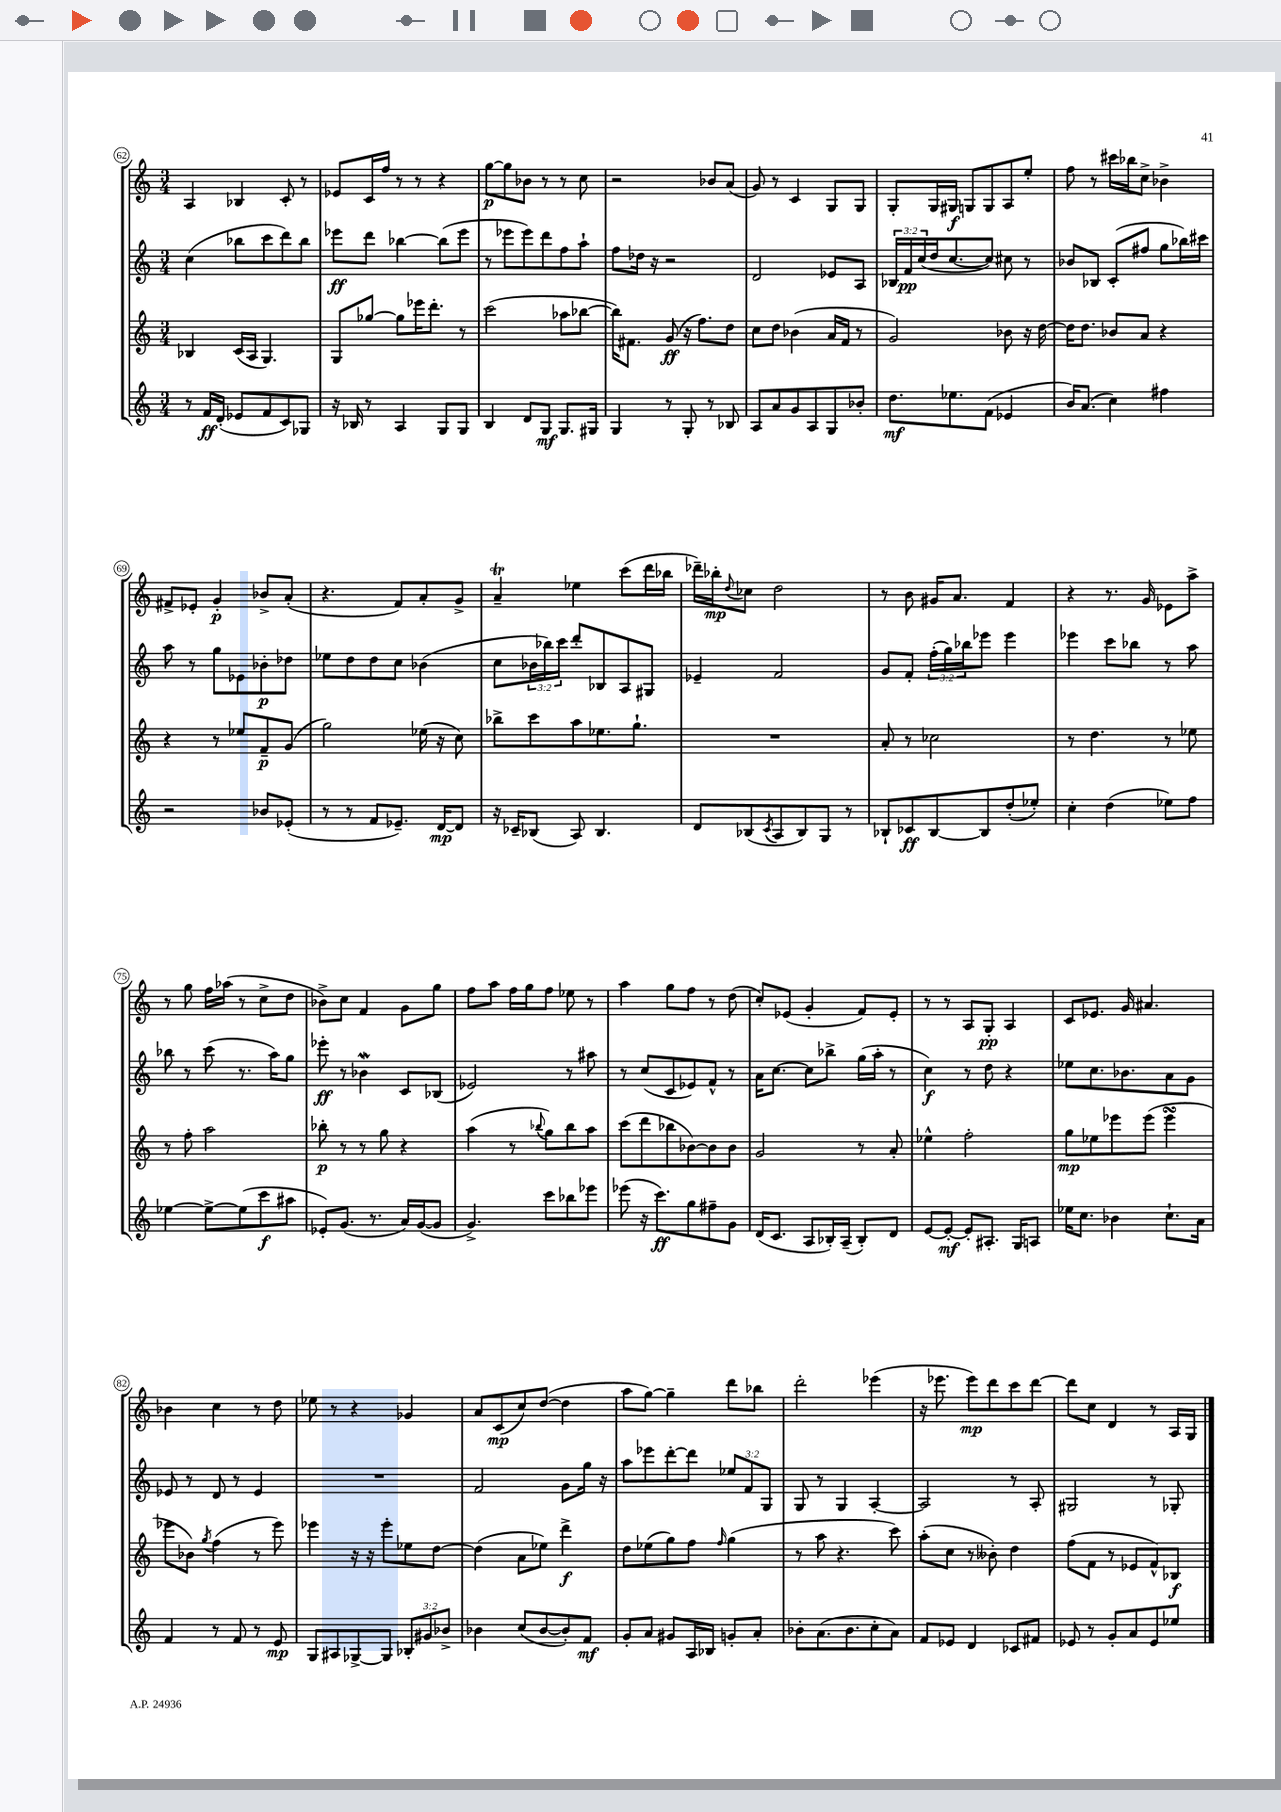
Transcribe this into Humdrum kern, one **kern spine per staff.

**kern	**kern	**kern	**kern
*staff4	*staff3	*staff2	*staff1
*clefG2	*clefG2	*clefG2	*clefG2
*k[]	*k[]	*k[]	*k[]
*M3/4	*M3/4	*M3/4	*M3/4
8r	4B-	(4cc	4A
16f	.	.	.
(16d'	.	.	.
8e-	(16c	8bb-	4B-
.	16A	.	.
8f	4.G)	8ccc	.
8c)	.	8ddd)	8c'
8G-	.	8bb-	8r
=	=	=	=
16r	8G	8eee-	8e-
16B-	.	.	.
8r	[8gg-	8ddd	16c
.	.	.	16ff
4A	8gg-]	[4bb-	8r
.	16eee-	.	8r
.	8.ddd'	.	.
8G	.	(8bb-]	4r
8G	8r	8eee-	.
=	=	=	=
4B	(2ccc	8r	[8gg
.	.	8eee-	8gg]
8d	.	8eee-)	8b-
8G	.	8ddd	8r
8.G	8aa-	8ff	8r
.	[8bb-	8aa`	8cc
16G#	.	.	.
=	=	=	=
4G	16bb-])	8ff	2r
.	8.f#	.	.
.	.	16dd-	.
.	.	16r	.
8r	(8g	2r	.
8G'	16r	.	.
.	8.ff)	.	.
8r	.	.	8b-
8B-	8dd	.	(8a
=	=	=	=
8A	8cc	2d	8g)
8a	8dd	.	8r
8g	(4b-	.	4c
8A	.	.	.
8G	16a	8e-	8G
.	16f	.	.
8b-'	8r	8A	8G
=	=	=	=
8.dd	2g)	24B-	8G'
.	.	24f	.
.	.	(24cc	.
.	.	16dd	16G
8.ee-	.	[8.cc	16G#
.	.	.	8G
(8f	.	8cc])	8G
4e-	8b-	8cc#	8A
.	16r	8r	8ee'
.	[16dd	.	.
=	=	=	=
16b)	16dd]	8b-	8ff
(8.a	8.dd	.	.
.	.	8B-	8r
4cc)	8b-	(8c'	16ccc#
.	.	.	16bb-
.	8a	8ff#	8cc^
4ff#	4r	8gg	4b-^
.	.	16bb-)	.
.	.	16ccc#	.
=	=	=	=
2r	4r	8aa	8f#^
.	.	8r	8e-'
.	8r	8gg	4g'
.	8ee-	8e-	.
8b-	8f~	8b-'	8b-^
(8e-'	(8g	8dd-	(8a'
=	=	=	=
8r	2gg)	8ee-	4.r
8r	.	8dd	.
8f	.	8dd	.
8.e-~)	.	8cc	8f)
.	(16ee-	(4b-	8a'
[16d	16r	.	.
8d]	8cc)	.	8g^
=	=	=	=
16r	8bb-^	8cc	4a~
16c-~	.	.	.
(8B-	8ccc	24b-	.
.	.	24bb-)	.
.	.	24ccc	.
8A)	8aa	8ddd'	4ee-
4.B-	8.ee-	8B-	.
.	.	8A	(8ccc
.	8.gg`	.	.
.	.	8G#	16ddd
.	.	.	16bb-
=	=	=	=
8d	2.r	4e-~	16ddd-~)
.	.	.	16bb-'
.	.	.	8qqdd
(8B-	.	.	8cc-
8qc	.	.	.
8A	.	2f	2dd
8B-)	.	.	.
8G	.	.	.
8r	.	.	.
=	=	=	=
8B-`	8a'	8g	8r
8c-	8r	8f'	8b
[8B-	2cc-	(24ff'	16g#
.	.	24gg)	.
.	.	.	8.a
.	.	24bb-	.
8B-]	.	8eee-	.
(8dd'	.	4eee-	4f
8ee-')	.	.	.
=	=	=	=
4cc'	8r	4eee-	4r
.	4.dd	.	.
(4dd	.	8ccc	8.r
.	.	8bb-	.
.	.	.	16g
8ee-)	8r	8r	8e-
8ff	8ee-	8aa	8aa^
=	=	=	=
[4ee-	8r	8bb-	8r
.	8ff'	8r	8gg
8ee-^_	2aa	(8ccc	16ff
.	.	.	(16aa-
(8ee-]	.	8.r	8r
8ccc	.	.	8cc^
.	.	16aa)	.
8aa#	.	8gg	8dd
=	=	=	=
8e-')	8bb-'	8eee-'	8b-^)
(8.g	8r	8r	8cc
.	8r	4b-	4f
8.r	.	.	.
.	8gg	.	.
16a)	4r	8c	8g
([16g	.	.	.
8g]	.	(8B-	8gg
=	=	=	=
4.g^)	(4aa	2e-)	8ff
.	.	.	8aa
.	8r	.	16ff
.	.	.	16gg
.	8qqbb-	.	.
8ccc	8gg)	.	8ff
8bb-	8bb-	8r	8ee-
8eee-	8aa	8aa#	8r
=	=	=	=
(8eee-	(8ccc	8r	4aa
16r	8ddd	(8cc	.
8.ccc)	.	.	.
.	8bb-	8c	8gg
8gg	[8b-)	8e-)	8ff
8ff#~	8b-]	8f^^	8r
8g	8b-	8r	(8dd
=	=	=	=
(16d	2g	16a	8cc')
8.c	.	[8.cc	.
.	.	.	(8e-
8A	.	8cc]	4g'
16B-')	.	8bb-^	.
(16A~	.	.	.
8B-')	8r	(16gg	8f)
.	.	16aa'	.
8d	8a'	8r	8e-'
=	=	=	=
[8e	4ee-^^	4cc)	8r
8e'_	.	.	8r
8e']	2ff'	8r	8A
8.A#'	.	8dd	8G'
.	.	4r	4A
16G	.	.	.
8A	.	.	.
=	=	=	=
16ee-	8gg	8ee-	8c
8.cc	.	.	.
.	8ee-	8.cc	8.e-
4b-	8eee-	.	.
.	.	8.b-	16g
.	(8eee-	.	4.a#
8.cc`	4eee-	8a	.
.	.	8g	.
16a	.	.	.
=	=	=	=
4f	8eee-	8e-	4b-
.	8b-)	8r	.
.	8qgg	.	.
8r	(4ff	8d	4cc
8f	.	8r	.
8r	8r	4e-	8r
8e	8eee-)	.	8dd
=	=	=	=
8G	4eee-	2.r	8ee-
8A#	.	.	8r
[8G-^	16r	.	4r
.	16r	.	.
8G-]	8eee-'	.	.
12B-'	8ee-	.	4g-
12g#	.	.	.
.	[8dd	.	.
12b-^	.	.	.
=	=	=	=
4b-	(4dd]	2f	8a
.	.	.	(8c
(8cc	8a	.	8cc)
[8b-	8ee-)	.	([8dd
8b-'])	4ddd^	8g	4dd]
8f	.	16gg	.
.	.	16r	.
=	=	=	=
8g'	8dd	8aa	8aa
8a	(8ee-	8eee-	[8gg)
8g#	8gg)	[8ddd'	4gg~]
16A	8ff	8ddd]	.
16B-	.	.	.
.	16qqff	.	.
8g'	(4gg	12ee-	8ddd
.	.	12f	.
8a'	.	.	8bb-
.	.	12G	.
=	=	=	=
8b-'	8r	8G	2ddd'
(8.a	8aa	8r	.
.	4.r	4G	.
8.b-	.	.	.
8cc'	.	[4A'	(4eee-
8a)	8ccc)	.	.
=	=	=	=
8f	(8aa'	2A]	16r
.	.	.	8.eee-
8e-	8cc	.	.
4d	8r	.	8eee-)
.	8b--')	.	8ddd
8c-	4dd	8r	8ccc
8f#	.	8A'	[8ddd
=	=	=	=
8e-	(8ff	2G#	8ddd]
8r	8f	.	8cc
8g'	8r	.	4d
8a	8e-	.	.
8e-	8f^^)	8r	8r
8ee-	8B-	8G-'	16A
.	.	.	16G
==	==	==	==
*-	*-	*-	*-
